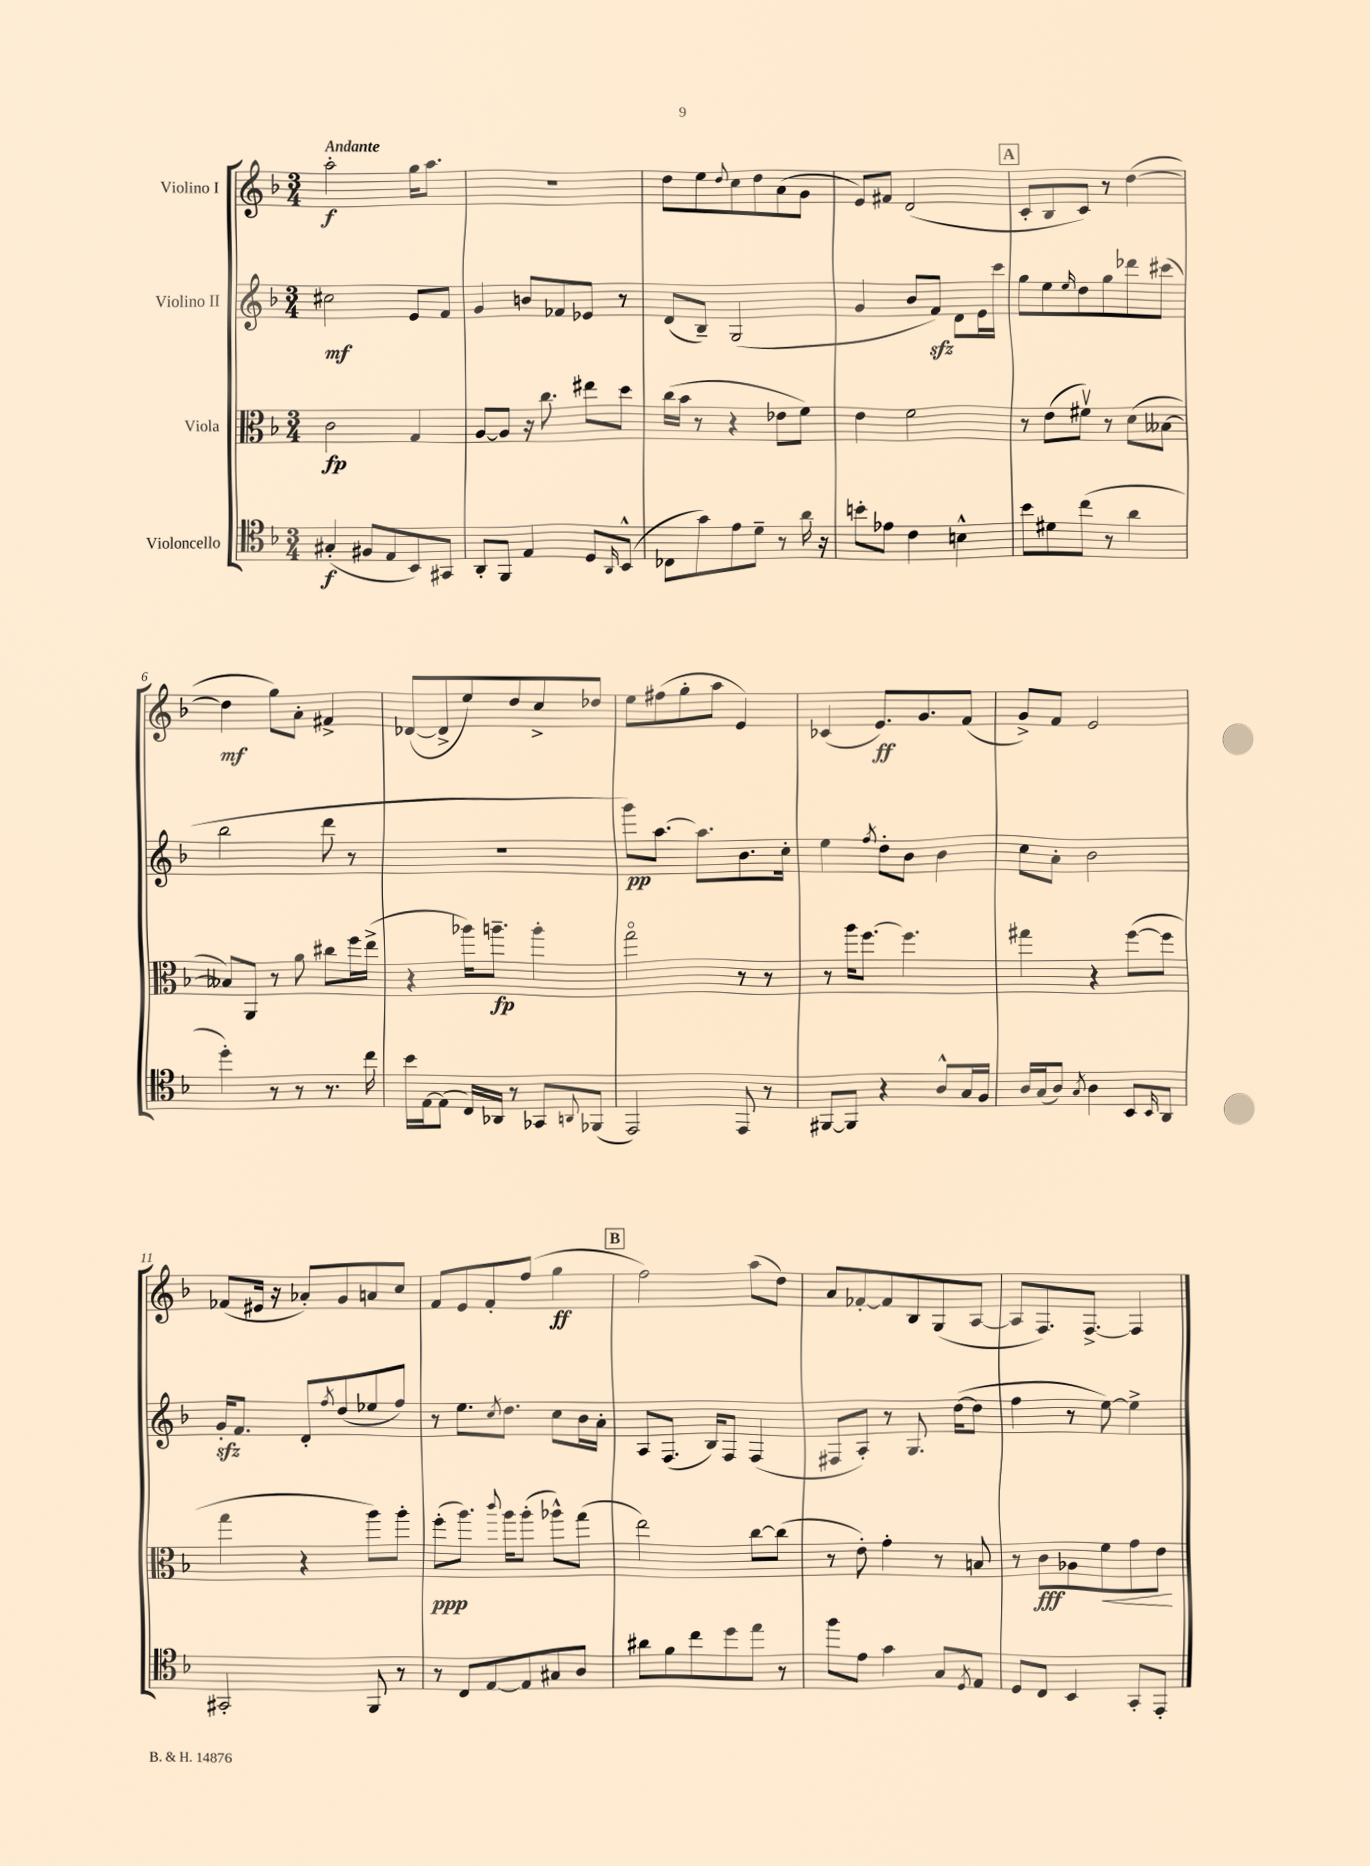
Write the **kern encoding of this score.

**kern	**dynam	**kern	**dynam	**kern	**dynam	**kern	**dynam
*part4	*part4	*part3	*part3	*part2	*part2	*part1	*part1
*staff4	*staff4	*staff3	*staff3	*staff2	*staff2	*staff1	*staff1
*I"Violoncello	*	*I"Viola	*	*I"Violino II	*	*I"Violino I	*
*clefC4	*	*clefC3	*	*clefG2	*	*clefG2	*
*k[b-]	*	*k[b-]	*	*k[b-]	*	*k[b-]	*
*M3/4	*	*M3/4	*	*M3/4	*	*M3/4	*
=1	=1	=1	=1	=1	=1	=1	=1
!	!	!	!	!	!	!LO:TX:a:B:t=Andante	!
(4G#X'/	f	2c\	fp	2cc#X\	mf	2aa'\	f
8F#X/L	.	.	.	.	.	.	.
8E/	.	.	.	.	.	.	.
8BB-/)	.	4G/	.	8e/L	.	16gg\KL	.
.	.	.	.	.	.	8.aa\J	.
8GG#X/J	.	.	.	8f/J	.	.	.
=2	=2	=2	=2	=2	=2	=2	=2
8AA'/L	.	[8A/L	.	4g/	.	2.r	.
8FF/J	.	8A/J]	.	.	.	.	.
4E/	.	16r	.	8bn/L	.	.	.
.	.	8.cc\	.	.	.	.	.
.	.	.	.	8f-X/	.	.	.
8D/L	.	8ee#X\L	.	8e-X/J	.	.	.
16qqAA/	.	.	.	.	.	.	.
(8BB-^^/J	.	8dd\J	.	8r	.	.	.
=3	=3	=3	=3	=3	=3	=3	=3
8C-X\L	.	(16cc\LL	.	(8d/L	.	8dd\L	.
.	.	16b-\JJ	.	.	.	.	.
8g\)	.	8r	.	8B-~/J)	.	8ee\	.
.	.	.	.	.	.	8qqdd/	.
8e\	.	4r	.	(2G/	.	8cc\	.
8d~\J	.	.	.	.	.	8dd\	.
8r	.	8e-X\L	.	.	.	(8a\	.
16a\	.	8f\J)	.	.	.	8g\J	.
16r	.	.	.	.	.	.	.
=4	=4	=4	=4	=4	=4	=4	=4
8bn'\L	.	4e\	.	4g/	.	8e/L)	.
8e-X\J	.	.	.	.	.	8f#X/J	.
4c\	.	2f\	.	8b-/L	.	(2d/	.
.	.	.	.	8fzz/J)	.	.	.
4Bn^^\	.	.	.	8d\L	.	.	.
.	.	.	.	16e\L	.	.	.
.	.	.	.	16ccc\JJ	.	.	.
!!LO:REH:place=s1:t=A
=5	=5	=5	=5	=5	=5	=5	=5
8b-\L	.	8r	.	8gg\L	.	8c'/L	.
8d#X\	.	(8e\L	.	8ee\	.	8B-/	.
.	.	.	.	16qqee/	.	.	.
(8cc\J	.	8f#Xv\J)	.	8dd\	.	8c/J)	.
8r	.	8r	.	8gg\	.	8r	.
4a\	.	(8d\L	.	8ddd-X\	.	([4dd\	.
.	.	[8B--X\J	.	(8ccc#X\J	.	.	.
!!LO:LB:g=z
=6	=6	=6	=6	=6	=6	=6	=6
4dd'\)	.	8B--X/L])	.	2bb-\	.	4dd\]	mf
.	.	8AA/J	.	.	.	.	.
8r	.	8r	.	.	.	8gg\L)	.
8r	.	8a\	.	.	.	8a'\J	.
8.r	.	8cc#X\L	.	8ddd\	.	4f#X^/	.
.	.	16ff\L	.	8r	.	.	.
16cc\	.	(16ee^\JJ	.	.	.	.	.
=7	=7	=7	=7	=7	=7	=7	=7
16b-\LL	.	4r	.	2.r	.	([8d-X/L	.
[16E\J	.	.	.	.	.	.	.
(8E\J]	.	.	.	.	.	8d-^/]	.
16C/LL)	.	16aa-X\KL)	.	.	.	8ee/)	.
16AA-X/JJ	.	8.aan~\J	fp	.	.	.	.
8r	.	.	.	.	.	8dd/	.
8GG-X/L	.	4aa'\	.	.	.	8cc^/	.
8qqAAn/	.	.	.	.	.	.	.
(8FF-X/J	.	.	.	.	.	8dd-X/J	.
=8	=8	=8	=8	=8	=8	=8	=8
2EE/)	.	2gg\	.	8ggg\L)	pp	8ee\L	.
.	.	.	.	[8.aa\J	.	(8ff#X\	.
.	.	.	.	.	.	8gg'\	.
.	.	.	.	8.aa\L]	.	.	.
.	.	.	.	.	.	8aa\J	.
8EE/	.	8r	.	8.b-\	.	4e/)	.
8r	.	8r	.	.	.	.	.
.	.	.	.	16cc'\Jk	.	.	.
=9	=9	=9	=9	=9	=9	=9	=9
[8FF#X/L	.	8r	.	4ee\	.	(4c-X/	.
8FF#/J]	.	16aa\KL	.	.	.	.	.
.	.	[8.ff\J	.	.	.	.	.
.	.	.	.	8qff/	.	.	.
4r	.	.	.	8dd'\L	.	8.e/L)	ff
.	.	4.ff\]	.	8b-\J	.	.	.
.	.	.	.	.	.	8.g/	.
8A^^/L	.	.	.	4b-\	.	.	.
16G/L	.	.	.	.	.	(8f/J	.
16F/JJ	.	.	.	.	.	.	.
=10	=10	=10	=10	=10	=10	=10	=10
16A/LL	.	4gg#X\	.	8cc\L	.	8g^/L)	.
(16G/J	.	.	.	.	.	.	.
8A/J)	.	.	.	8a'\J	.	8f/J	.
8qG/	.	.	.	.	.	.	.
4A\	.	4r	.	2b-\	.	2e/	.
8BB-/L	.	([8ff\L	.	.	.	.	.
16qqBB-/	.	.	.	.	.	.	.
8AA/J	.	8ff\J]	.	.	.	.	.
!!LO:LB:g=z
=11	=11	=11	=11	=11	=11	=11	=11
2GG#X'/	.	4gg\	.	16gzz'/KL	.	(8f-X/L	.
.	.	.	.	8.f/J	.	.	.
.	.	.	.	.	.	16e#X/Jk	.
.	.	.	.	.	.	16r	.
.	.	4r	.	8d'/L	.	8a-X'/L)	.
.	.	.	.	8qff/	.	.	.
.	.	.	.	(8dd/	.	8g/	.
8FF/	.	8aa\L)	.	8ee-X/	.	8an/	.
8r	.	8aa'\J	.	8ff/J)	.	8cc/J	.
=12	=12	=12	=12	=12	=12	=12	=12
8r	.	(8ff'\L	ppp	8r	.	8f/L	.
8C/L	.	8.aa\J)	.	8.ee\L	.	8e/	.
[8E/	.	.	.	.	.	8f'/	.
.	.	8qqccc/	.	8qcc/	.	.	.
.	.	16aa\KL	.	8.dd\J	.	.	.
8E/]	.	(8aa'\J	.	.	.	(8ff/J	.
8G#X/	.	8aa-X^^\L)	.	8cc\L	.	4gg\	ff
8A/J	.	(8gg\J	.	16b-\L	.	.	.
.	.	.	.	16a'\JJ	.	.	.
!!LO:REH:place=s1:t=B
=13	=13	=13	=13	=13	=13	=13	=13
8a#X\L	.	2ee\)	.	8A/L	.	2ff\)	.
8f\	.	.	.	(8.F/J	.	.	.
8cc\	.	.	.	.	.	.	.
.	.	.	.	16B-/KL)	.	.	.
8dd\	.	.	.	8F/J	.	.	.
8ee\J	.	[8cc\L	.	(4F/	.	(8aa\L	.
8r	.	(8cc\J]	.	.	.	8dd\J)	.
=14	=14	=14	=14	=14	=14	=14	=14
8ff\L	.	8r	.	8F#X/L	.	8a/L	.
8e\J	.	8e'\)	.	8A'/J)	.	[8f-X'/	.
4g\	.	4g'\	.	8r	.	8f-/]	.
.	.	.	.	8.G/	.	8B-/	.
8G/L	.	8r	.	.	.	(8G/	.
.	.	.	.	([16dd\KL	.	.	.
8qD/	.	.	.	.	.	.	.
8E/J	.	8Bn/	.	8dd\J]	.	[8A/J	.
=15	=15	=15	=15	=15	=15	=15	=15
8D/L	.	8r	.	4ff\	.	8A/L]	.
8C/J	.	8c\L	fff	.	.	8.F/)	.
4BB-/	.	8A-X\	.	8r	.	.	.
.	.	.	.	.	.	[8.F^/J	.
!	!	!	!LO:HP:b	!	!	!	!
.	.	8f\	<	[8ee\)	.	.	.
8GG'/L	.	8g\	.	4ee^\]	.	4F/]	.
8EE'/J	.	8e\J	.	.	.	.	.
.	.	.	[	.	.	.	.
==	==	==	==	==	==	==	==
*-	*-	*-	*-	*-	*-	*-	*-
